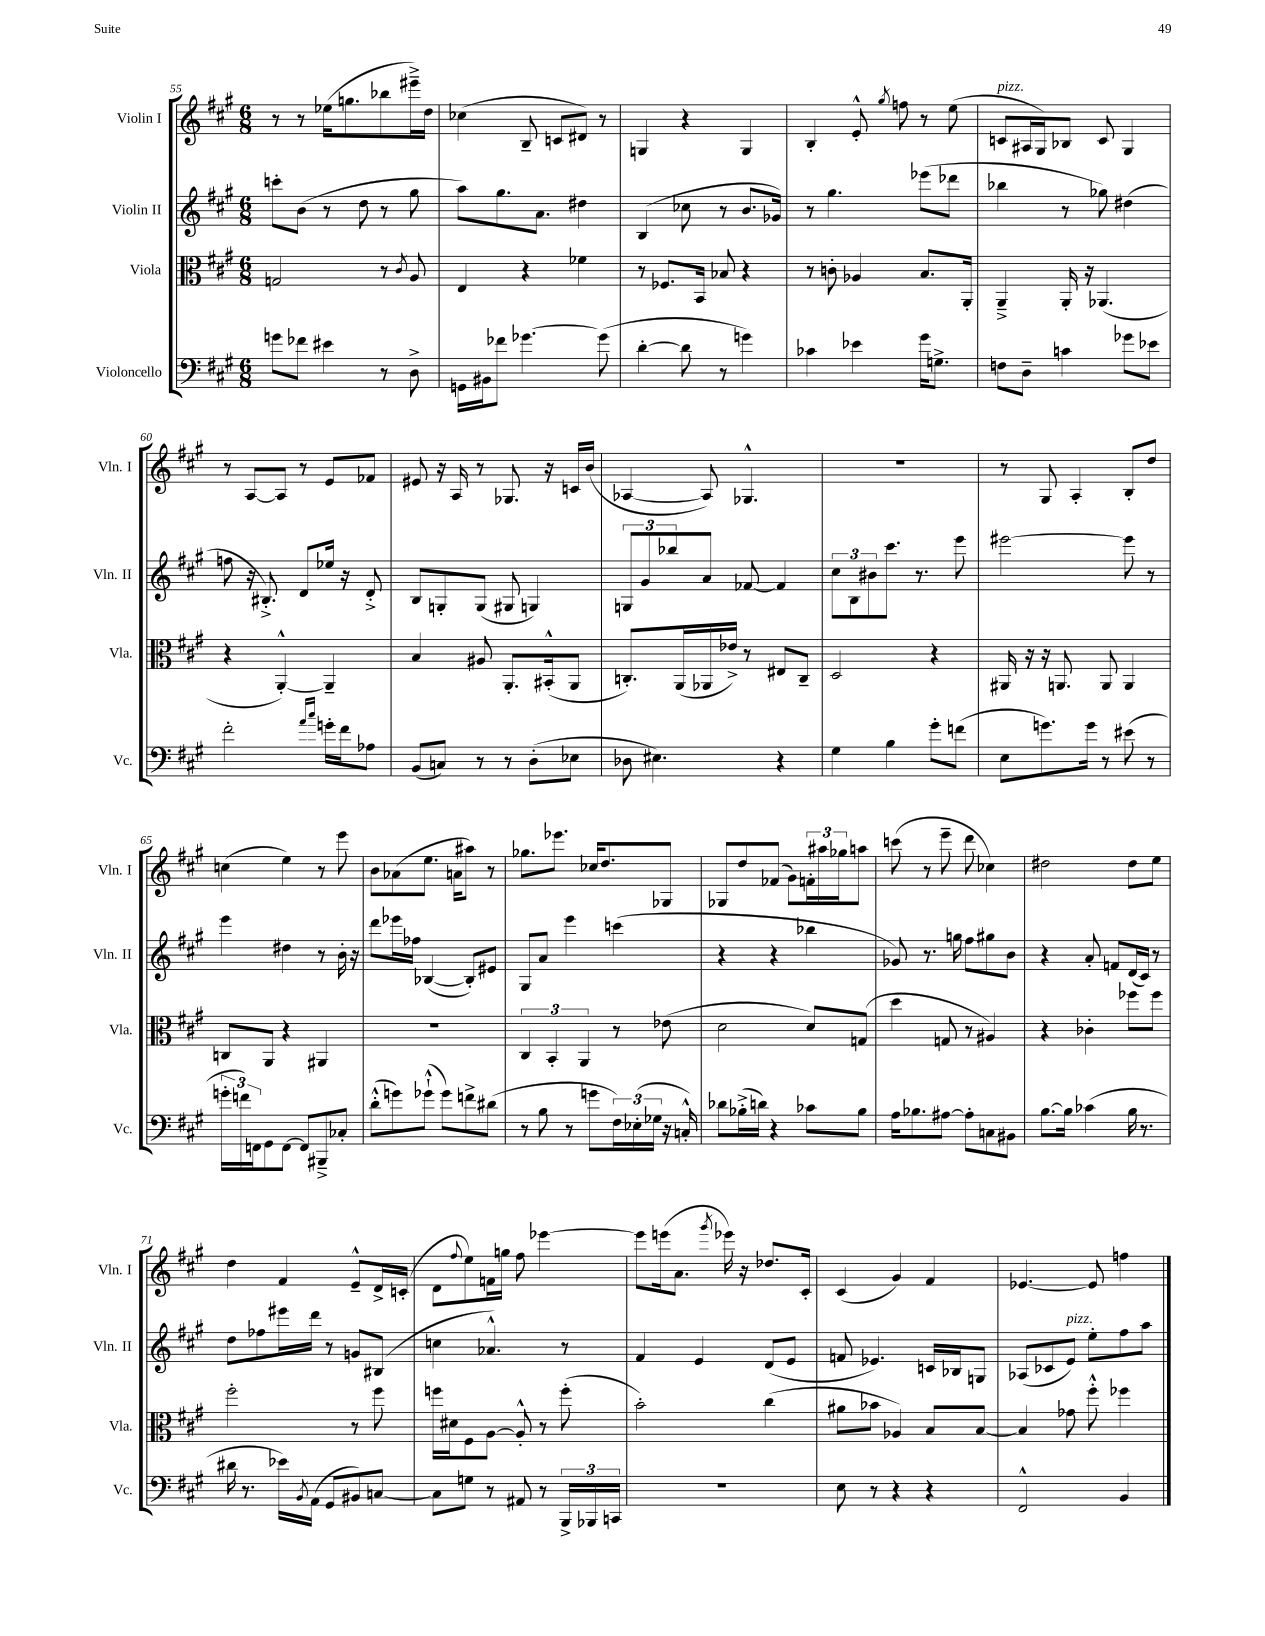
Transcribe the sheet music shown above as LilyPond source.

<<
\new StaffGroup <<
\new Staff = "s0" \with { instrumentName = "Violin I" shortInstrumentName = "Vln. I" } {
    \clef treble \key a \major \numericTimeSignature \time 6/8
    r8 r8 ees''16( g''8. bes''8 eis'''16--->) d''16 |
    ces''4( b8-- c'8 dis'8) r8 |
    g4 r4 g4 |
    b4-. e'8-.-^ \acciaccatura { gis''8 } f''8 r8 e''8( |
    c'8^\markup { \italic "pizz." } ais16 gis16) bes8 c'8 gis4 |
    r8 a8~ a8 r8 e'8 fes'8 |
    eis'8 r16 a16 r8 ges8. r16 c'16 b'16( |
    aes4~ aes8) ges4.-^ |
    R2. |
    r8 gis8 a4-. b8-. d''8 |
    c''4( e''4) r8 e'''8 |
    b'8 aes'8( e''8. a'16 ais''8) r8 |
    ges''8. ees'''8. ces''16 d''8. ges8 |
    ges8 d''8 fes'8( gis'8) \tuplet 3/2 { f'16-. ais''16 ges''16 } a''8 |
    c'''8( r8 e'''8-- d'''8 ces''4) |
    dis''2 dis''8 e''8 |
    d''4 fis'4 e'8---^ d'16-> c'16-.( |
    d'8 \appoggiatura { fis''8 } e''8) f'16 g''16 fis''8 ees'''4~ |
    ees'''8 e'''16( a'8. \acciaccatura { gis'''8 } ees'''16) r16 des''8. cis'16-. |
    cis'4( gis'4) fis'4 |
    ees'4.~ ees'8 f''4 \bar "|." |
}
\new Staff = "s1" \with { instrumentName = "Violin II" shortInstrumentName = "Vln. II" } {
    \clef treble \key a \major \numericTimeSignature \time 6/8
    c'''8-. b'8( r8 d''8 r8 gis''8 |
    a''8) gis''8. a'8. dis''4 |
    b4( ces''8 r8 b'8. ges'16) |
    r8 gis''4. ees'''8( des'''8 |
    bes''4 r8 ges''8) dis''4( |
    f''8 r16 bis8.-.->) d'8 ees''16 r16 d'8-.-> |
    b8 g8-. g8( gis8 g4) |
    \tuplet 3/2 { g8 gis'8 bes''8 } a'8 fes'8~ fes'4 |
    \tuplet 3/2 { cis''8 b8 bis'8 } cis'''8. r8. e'''8 |
    eis'''2~ eis'''8 r8 |
    e'''4 dis''4 r8 b'16-. r16 |
    d'''8 ees'''16 fes''16 bes4~( bes8-.) eis'8 |
    gis8 a'8 e'''4 c'''4( |
    r4 r4 bes''4 |
    ges'8) r8. g''16 fis''8 gis''8 b'8 |
    r4 a'8-. f'8 d'16( cis'16) r8 |
    d''8 fes''8 eis'''16 d'''16 r8 g'8 bis8( |
    c''4 aes'4.-^) r8 |
    fis'4 e'4 d'8( e'8 |
    f'8 ees'4.) c'16 bes16 g8 |
    aes8( ces'8 e'8^\markup { \italic "pizz." }) e''8-. fis''8 a''8 \bar "|." |
}
\new Staff = "s2" \with { instrumentName = "Viola" shortInstrumentName = "Vla." } {
    \clef alto \key a \major \numericTimeSignature \time 6/8
    g2 r8 \acciaccatura { cis'8 } a8 |
    e4 r4 fes'4 |
    r8 fes8. b,16 bes8 r4 |
    r8 c'8-. aes4 b8. a,16-. |
    a,4---> a,16-. r16 aes,4.( |
    r4 a,4~-.-^) a,4-- |
    b4 ais8 a,8.-. bis,16-.-^( a,8 |
    c8.-.) a,16( aes,16 ees'16->) r8 eis8 c8-- |
    d2 r4 |
    ais,16 r16 r16 a,8. a,8 a,4 |
    c8 a,8 r4 ais,4 |
    R2. |
    \tuplet 3/2 { cis4 b,4-. a,4 } r8 ees'8( |
    d'2 d'8) g8( |
    d''4 g8 r8 ais4) |
    r4 ces'4-. fes''8 fes''8 |
    fis''2-. r8 fis''8 |
    f''16 dis'16 fis8 a8~ a8-.-^ r8 f''8-.( |
    b'2-.) cis''4( |
    ais'8 bes'8 aes4) b8 b8~ |
    b4 ges'8 fis''8-.-^ fes''4 \bar "|." |
}
\new Staff = "s3" \with { instrumentName = "Violoncello" shortInstrumentName = "Vc." } {
    \clef bass \key a \major \numericTimeSignature \time 6/8
    g'8 fes'8 eis'4 r8 d8-> |
    g,16 bis,16 fes'8 ges'4.~ ges'8( |
    d'4~-. d'8 r8 g'4) |
    ces'4 ees'4 gis'16 g8.-> |
    f8 d8-- c'4 ges'8 ees'8 |
    fis'2-. \grace { a'16 cis''16 } g'16-. fis'16 aes8 |
    b,8( c8) r8 r8 d8-.( ees8 |
    des8 eis4.) r4 |
    gis4 b4 gis'8-. f'8( |
    e8 g'8.) g'16 r8 eis'8( r8 |
    \tuplet 3/2 { g'16-. f'16) f,16 } gis,8 f,8~ f,8 bis,,8---> ces8-. |
    d'8-.-^( g'8) ges'8-!-^( ges'8) f'8-> dis'8( |
    r8 b8 r8 g'8 \tuplet 3/2 { fis16) ees16-.( ges16 } r16 c16-.-^) |
    des'8 bes16-.->( d'16) r4 ces'8 bes8 |
    a16 bes8. ais8~ ais8-. c8 bis,8 |
    b8.~ b16 ces'4( b16 r8. |
    dis'16 r8. ees'16) \acciaccatura { b,8 } a,16( gis,8 bis,8) c8~ |
    c8 g8 r8 ais,8 r8 \tuplet 3/2 { b,,16-> bes,,16 c,16 } |
    R2. |
    e8 r8 r4 r4 |
    fis,2-^ b,4 \bar "|." |
}
>>
>>
\layout { \context { \Score currentBarNumber = #55 } }
